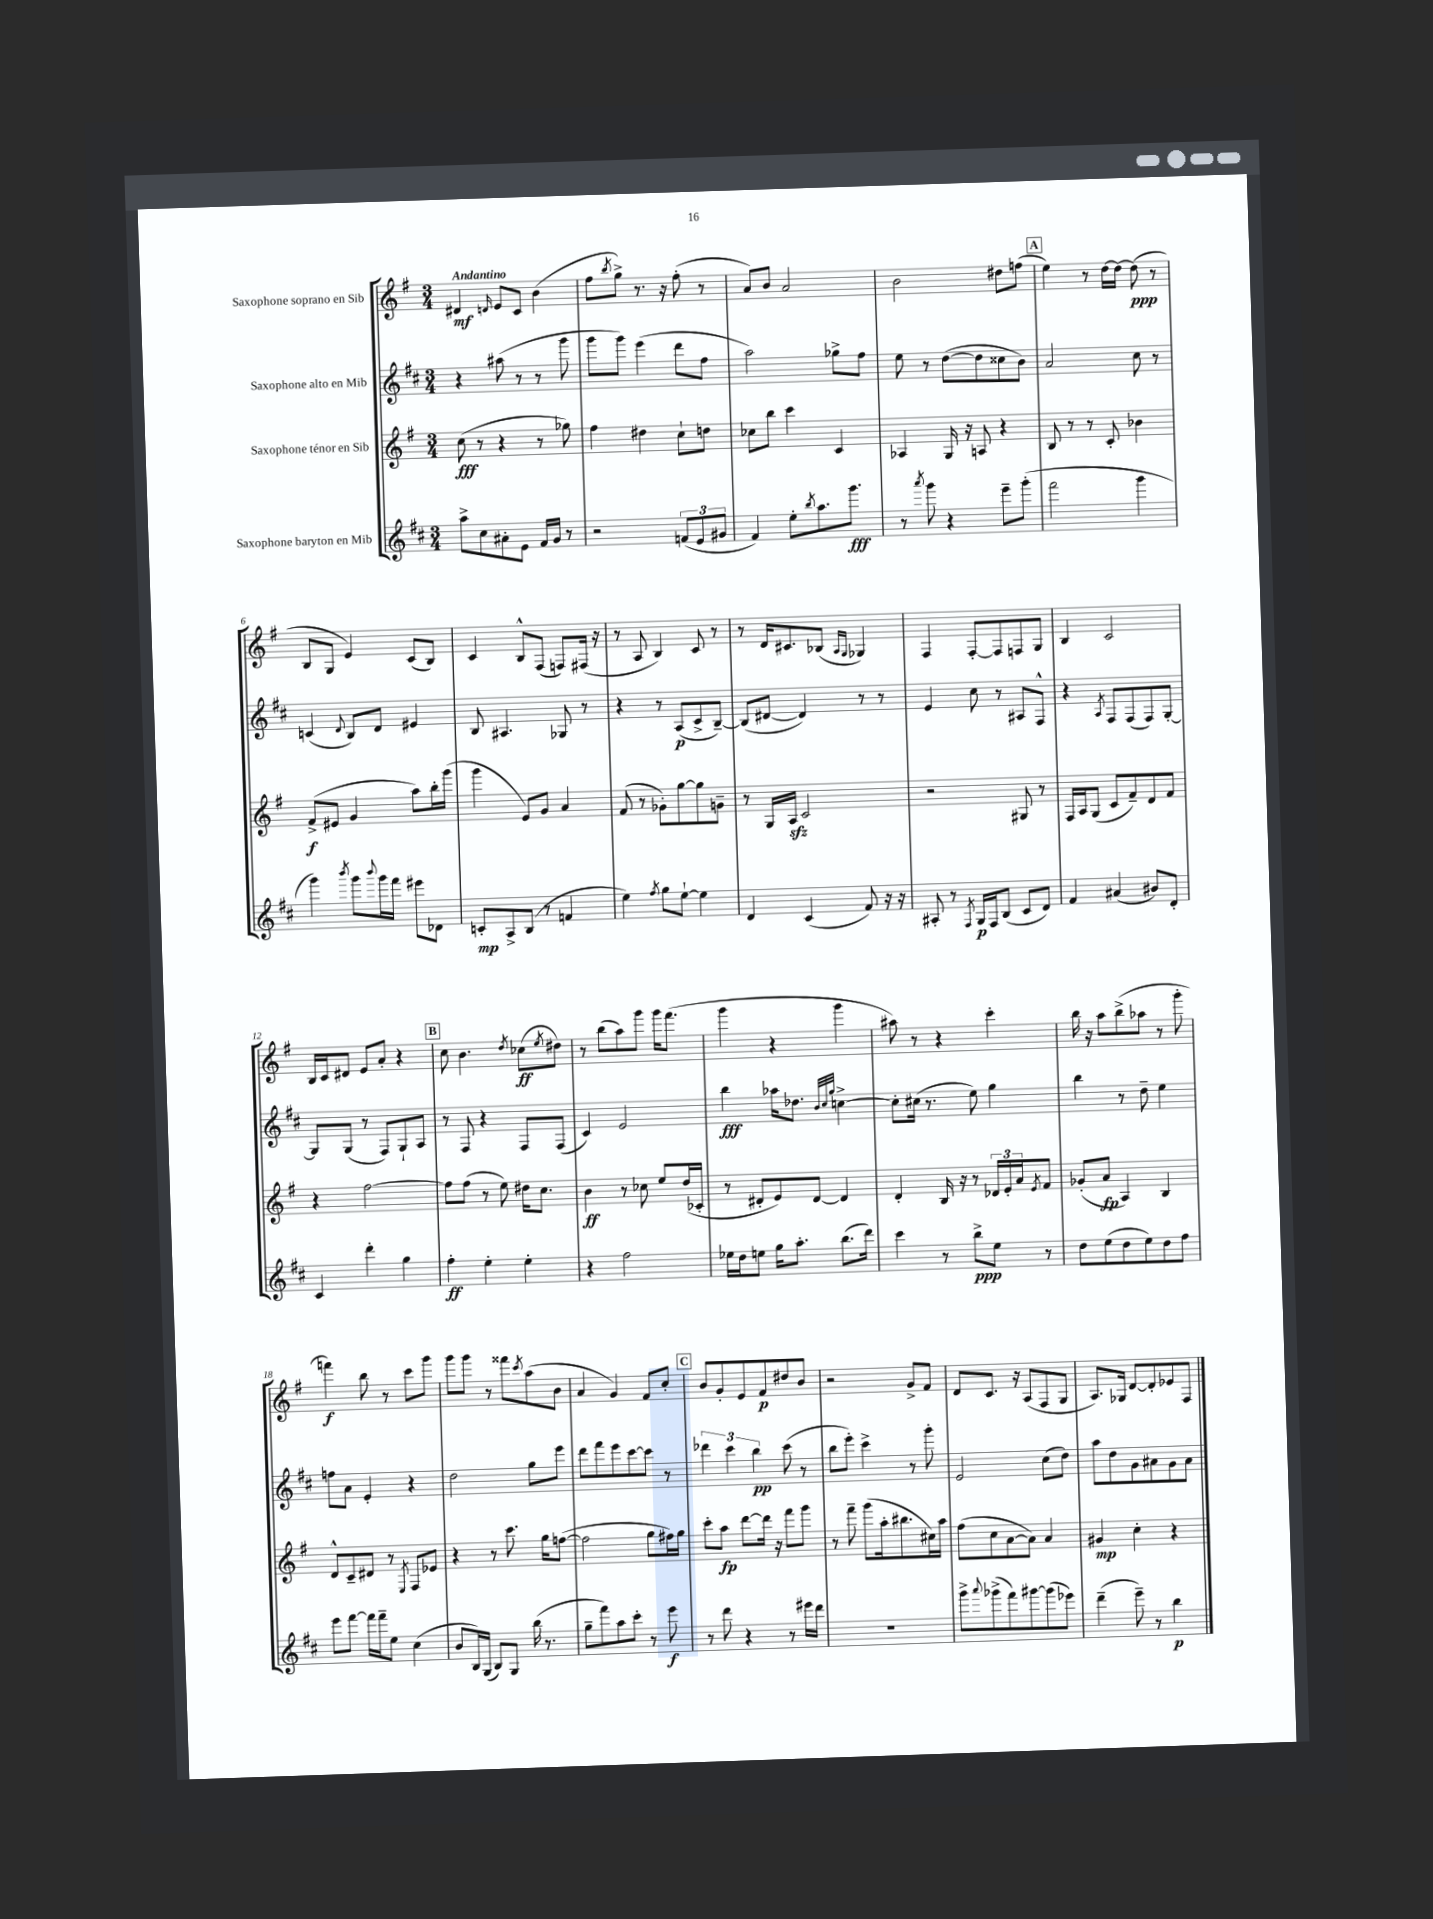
<<
\new StaffGroup <<
\new Staff = "s0" \with { instrumentName = "Saxophone soprano en Sib" } {
    \clef treble \key g \major \numericTimeSignature \time 3/4 \tempo "Andantino"
    dis'4\mf \grace { d'16 } e'8 c'8 b'4( |
    fis''8 \acciaccatura { b''8 } g''8->) r8. r16 fis''8-.( r8 |
    a'8) b'8 a'2 |
    b'2 dis''8 f''8( |
    \mark \markup { \box "A" } e''4) r8 d''16~ d''16~ d''8\ppp( r8 |
    b8 g8 e'4) c'8( b8) |
    c'4 b8-^ fis8( f8) fis16( r16 |
    r8 a8 b4) c'8 r8 |
    r8 d'16 cis'8. bes8( \grace { a16 g16 } ges4) |
    fis4 fis8~-. fis8 f8 g8 |
    b4 c'2 |
    b16 c'16 dis'8 e'8 a'8-. r4 |
    \mark \markup { \box "B" } c''8 b'4. \acciaccatura { d''8 } ces''8\ff( \acciaccatura { e''8 } dis''8) |
    r8 b''8( a''8) g'''8 g'''16 fis'''8.( |
    g'''4 r4 g'''4 |
    ais''8) r8 r4 c'''4-. |
    b''16 r16 a''8 b''8->( aes''8 r8 g'''8-. |
    f'''4\f) b''8 r8 c'''8 g'''8 |
    g'''8 g'''8 r8 fisis'''8 \acciaccatura { c'''8 } a''8( b'8 |
    a'4 g'4) fis'8 c''8-. |
    \mark \markup { \box "C" } b'8 g'8-. e'8 fis'8\p dis''8 b'8 |
    r2 g'8-> fis'8 |
    d'8 c'8. r16 a8( fis8 g8 |
    a8.) ges16 d'8~ d'8-. ees'8 fis8 \bar "|." |
}
\new Staff = "s1" \with { instrumentName = "Saxophone alto en Mib" } {
    \clef treble \key d \major \numericTimeSignature \time 3/4
    r4 ais''8( r8 r8 g'''8 |
    g'''8 g'''8) e'''4( d'''8 fis''8 |
    a''2) ges''8-> fis''8 |
    e''8 r8 d''8~( d''8 cisis''8 b'8) |
    \mark \markup { \box "A" } a'2 cis''8 r8 |
    c'4( \appoggiatura { d'8 } b8) d'8 eis'4 |
    b8 ais4. ges8 r8 |
    r4 r8 a8\p( cis'8-> b8~--) |
    b8( dis'8~ dis'4) r8 r8 |
    e'4 cis''8 r8 ais8 fis8-^ |
    r4 \acciaccatura { a8 } fis8 fis8( fis8) g8~-. |
    g8 g8( r8 fis8) g8-! a8 |
    \mark \markup { \box "B" } r8 fis8 r4 fis8 fis8( |
    cis'4) e'2 |
    b''4\fff aes''16 des''8. \grace { b'32 cis''32 g''32 } c''4~-> |
    c''8-. cis''16( r8. e''8) g''4 |
    b''4 r8 d''8-- e''4 |
    f''8 a'8 e'4-. r4 |
    d''2 g''8 e'''8 |
    d'''8 fis'''8 e'''8 cis'''8~ cis'''8 r8 |
    \mark \markup { \box "C" } \tuplet 3/2 { des'''4 cis'''4 b''4\pp } cis'''8( r8 |
    b''8 e'''8-.) cis'''4-> r8 g'''8-. |
    e'2 cis''8( d''8) |
    a''8 d''8 g'8 ais'8 g'8 ais'8 \bar "|." |
}
\new Staff = "s2" \with { instrumentName = "Saxophone ténor en Sib" } {
    \clef treble \key g \major \numericTimeSignature \time 3/4
    c''8\fff( r8 r4 r8 ges''8) |
    fis''4 dis''4 c''8-! d''8 |
    ces''8 b''8 c'''4 c'4 |
    aes4 g16 r16 a8 r4 |
    \mark \markup { \box "A" } b8 r8 r8 c'8-. bes'4 |
    fis'8->\f( eis'8 g'4 a''8) b''16-. g'''16( |
    g'''4 e'8) g'8 a'4 |
    fis'8( r8 ges'8-.) g''8~ g''8 g'8-- |
    r8 g16 a16\sfz c'2 |
    r2 gis8 r8 |
    fis16 a16 g8( c'8 fis'8--) d'8 fis'8 |
    r4 fis''2~ |
    \mark \markup { \box "B" } fis''8 fis''8( r8 e''8) dis''16 c''8. |
    b'4\ff r8 ces''8 e''8 d''16( ces'16-. |
    r8 dis'8-. e'8) dis'8~ dis'4 |
    d'4-. b16 r16 r8 \tuplet 3/2 { des'16 e'16-. a'16 } \acciaccatura { e'8 } fis'8 |
    ges'8-.( a'8\fp a4) b4 |
    d'8-^ c'8-- dis'8 r8 \acciaccatura { e8 } fis8 ees'8 |
    r4 r8 c'''8. g''16 f''8~( |
    f''2 g''8 fis''16) g''16 |
    \mark \markup { \box "C" } c'''8-. a''8\fp d'''8~ d'''16 r16 fis'''8 g'''8 |
    r8 fis'''8-- g'''8( a''16-. bis''8. cis''16) a''16 |
    fis''8( c''8 a'8~ a'8) a'4 |
    gis'4\mp c''4-. r4 \bar "|." |
}
\new Staff = "s3" \with { instrumentName = "Saxophone baryton en Mib" } {
    \clef treble \key d \major \numericTimeSignature \time 3/4
    a''8-> cis''8 ais'8-. e'8 fis'16 g'16 r8 |
    r2 \tuplet 3/2 { f'8( e'8 gis'8 } |
    fis'4) e''8-. \acciaccatura { b''8 } a''8. g'''8.\fff |
    r8 \acciaccatura { a'''8 } g'''8 r4 e'''8-- g'''8-.( |
    \mark \markup { \box "A" } fis'''2 g'''4 |
    g'''4) \acciaccatura { b'''8 } g'''8 \appoggiatura { b'''8 } g'''16 fis'''16 eis'''8 des'8 |
    c'8-.\mp a8-> b8( r8 f'4 |
    e''4) \acciaccatura { fis''8 } g''8 e''8~-! e''4 |
    d'4 cis'4( fis'8) r16 r16 |
    ais8-. r8 \acciaccatura { fis8 } g16\p fis16 b8( cis'8 d'8) |
    fis'4 ais'4( bis'8) d'8-. |
    cis'4 d'''4-. g''4 |
    \mark \markup { \box "B" } fis''4-.\ff e''4-. e''4-. |
    r4 fis''2 |
    ees''16 d''16 e''8 g''16 a''8.-. b''8.( d'''16) |
    cis'''4 r8 b''8->\ppp e''8 r8 |
    d''8 e''8( d''8 e''8) d''8 fis''8 |
    e'''8 fis'''8~ fis'''16 fis'''16-- e''8 cis''4( |
    b'8 b16) g16( b8) g8 b''16( r8. |
    g''8-- fis'''8) a''8 cis'''8-. r8 e'''8\f |
    \mark \markup { \box "C" } r8 d'''8 r4 r8 eis'''16 d'''16 |
    R2. |
    g'''8-> \appoggiatura { a'''8 } ges'''8->( fis'''8) gis'''8~ gis'''8( ees'''8) |
    d'''4--( e'''8--) r8 b''4\p \bar "|." |
}
>>
>>
